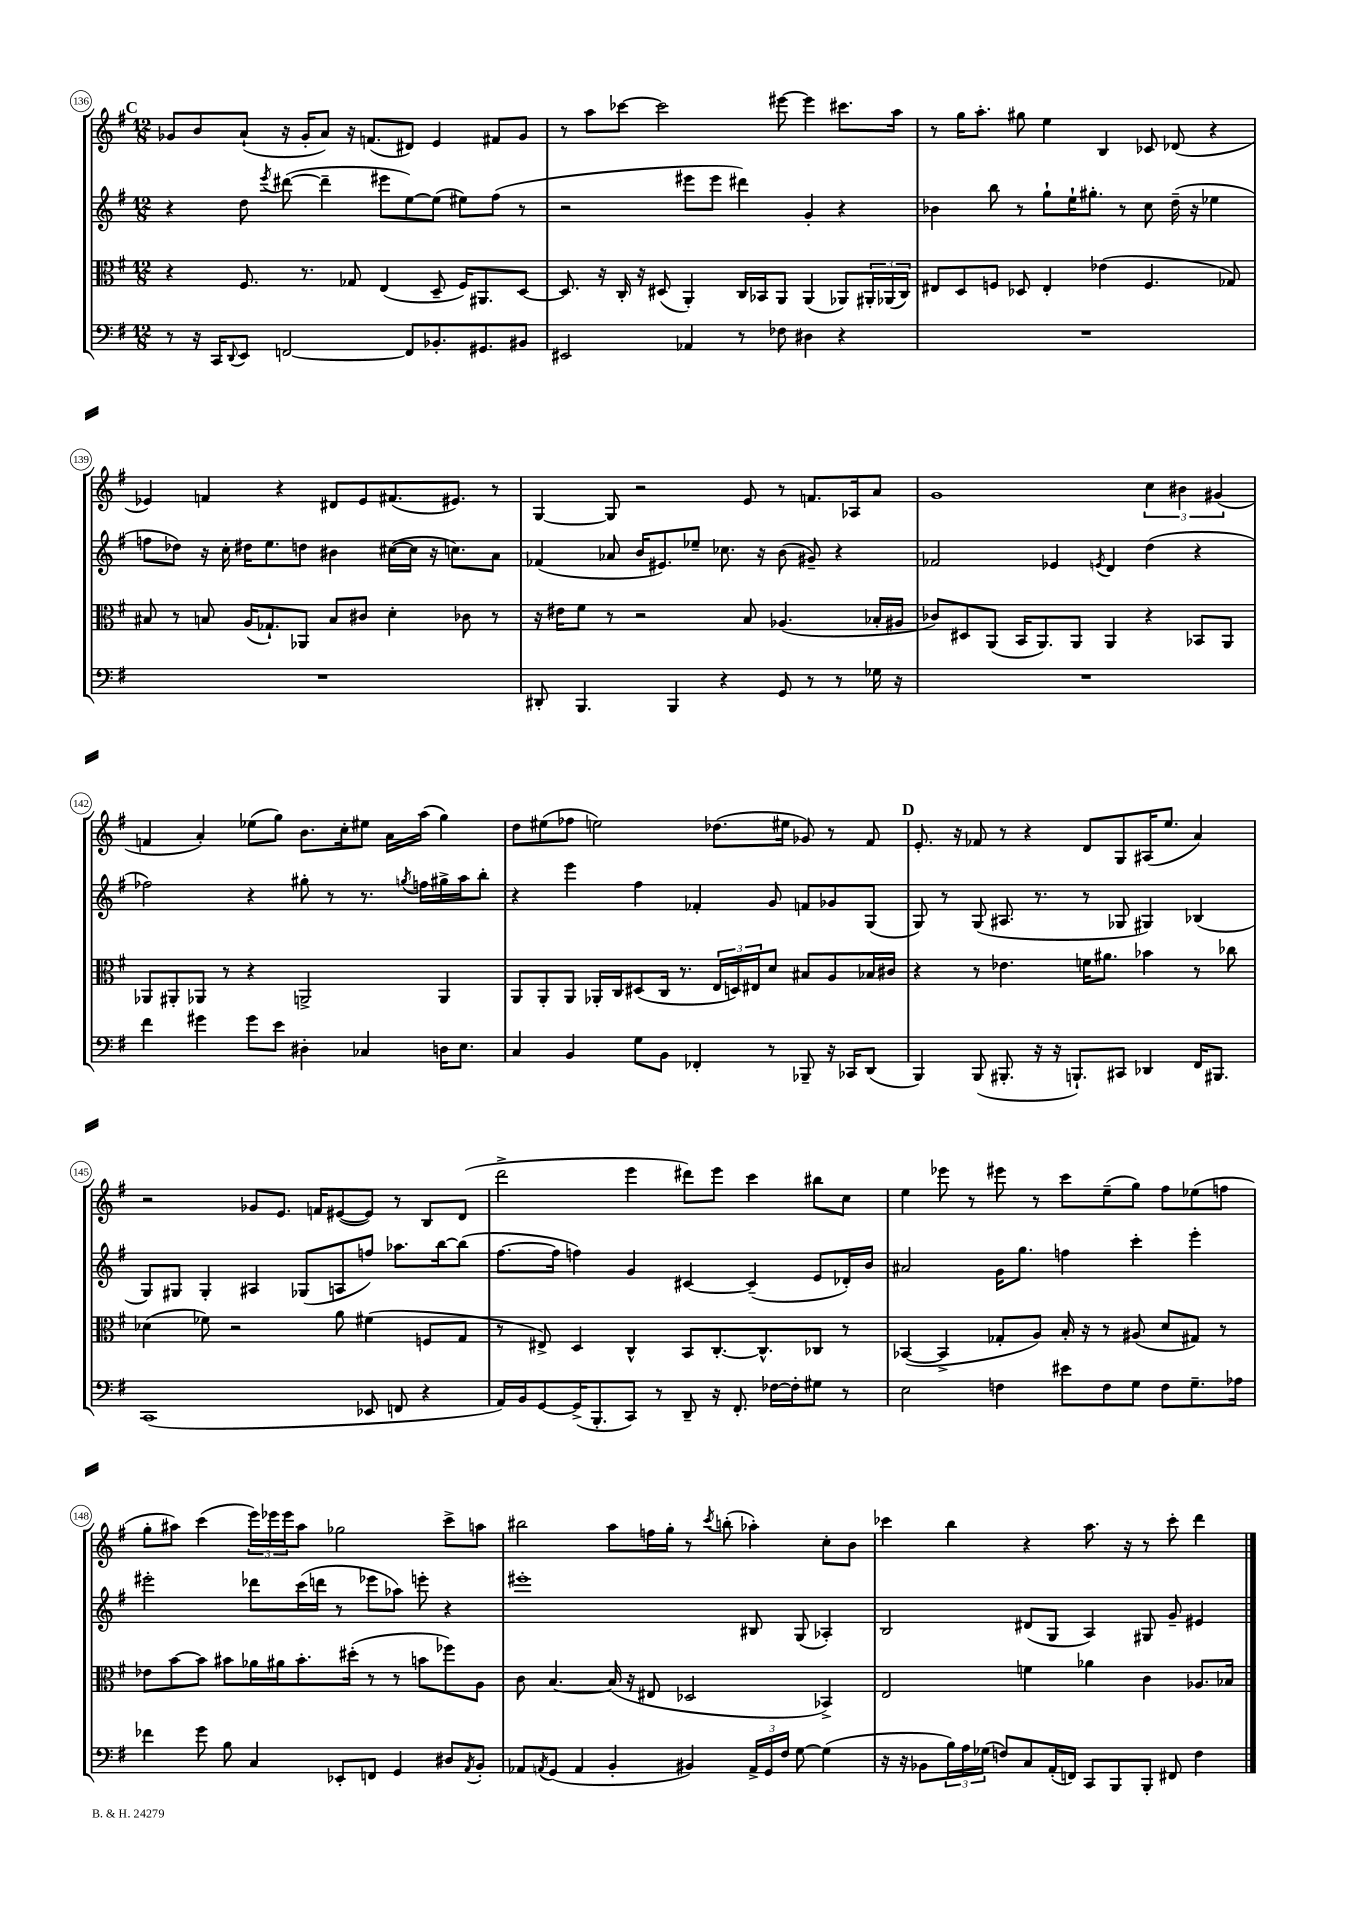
<<
\new StaffGroup <<
\new Staff = "s0" {
    \clef treble \key g \major \numericTimeSignature \time 12/8
    \mark \markup { \bold "C" } ges'8 b'8 a'8-!( r16 ges'16-. a'8) r16 f'8.( dis'8) e'4 fis'8 ges'8 |
    r8 a''8 ces'''8~ ces'''2 eis'''8~ eis'''4 cis'''8. a''16 |
    r8 g''16 a''8.-. gis''8 e''4 b4 ces'8 des'8( r4 |
    ees'4) f'4 r4 dis'8 ees'8 fis'8.( eis'8.) r8 |
    g4~ g8 r2 e'8 r8 f'8. aes16 a'8 |
    g'1 \tuplet 3/2 { c''4 bis'4 gis'4( } |
    f'4 a'4-.) ees''8( g''8) b'8. c''16-. eis''8 a'16 a''16( g''4) |
    d''8 eis''8( fes''8 e''2) des''8.( eis''16 ges'8) r8 fis'8 |
    \mark \markup { \bold "D" } e'8.-. r16 fes'8 r8 r4 d'8 g8 ais16( e''8. a'4) |
    r2 ges'8 e'8. f'16 eis'8~( eis'8) r8 b8 d'8( |
    d'''2-> e'''4 dis'''8) e'''8 c'''4 bis''8 c''8 |
    e''4 ees'''8 r8 eis'''8 r8 c'''8 e''8--( g''8) fis''8 ees''8( f''8 |
    g''8-. ais''8) c'''4( \tuplet 3/2 { e'''16) ees'''16 ees'''16 } ais''8 ges''2 c'''8-> a''8 |
    bis''2 a''8 f''16 g''16-. r8 \acciaccatura { c'''8 } b''8-.( aes''4-.) c''8-. b'8 |
    ces'''4 b''4 r4 a''8. r16 r8 ces'''8-. d'''4 \bar "|." |
}
\new Staff = "s1" {
    \clef treble \key g \major \numericTimeSignature \time 12/8
    \mark \markup { \bold "C" } r4 d''8 \acciaccatura { e'''8 } dis'''8~( dis'''4-- eis'''8 e''8~) e''8( eis''8) fis''8( r8 |
    r2 eis'''8 eis'''8 dis'''4) g'4-. r4 |
    bes'4 b''8 r8 g''8-! e''16-! gis''8.-. r8 c''8 d''16--( r16 ees''4 |
    f''8 des''8) r16 c''16-. dis''16 e''8. d''8 bis'4 cis''16~( cis''16 r16 c''8.) a'8 |
    fes'4( aes'8 b'16 eis'8.) ees''8-- ces''8. r16 b'8( gis'8--) r4 |
    fes'2 ees'4 \acciaccatura { e'8 } d'4 d''4( r4 |
    fes''2) r4 gis''8-. r8 r8. \acciaccatura { g''8 } f''16 gis''16-> a''16 b''8-. |
    r4 e'''4 fis''4 fes'4-. g'8 f'8 ges'8 g8( |
    \mark \markup { \bold "D" } g8) r8 g8( ais8. r8. r8 ges8 gis4) bes4( |
    g8) gis8 gis4-. ais4 ges8( a8 f''8) aes''8. b''16~ b''8( |
    fis''8.~ fis''16 f''4) g'4 cis'4~ cis'4--( e'8 des'16-.) b'16 |
    ais'2 g'16 g''8. f''4 c'''4-. e'''4-. |
    eis'''2-. des'''8 c'''16( d'''16 r8 ees'''8 aes''8) e'''8-. r4 |
    eis'''1-. bis8 g8( aes4-.) |
    b2 dis'8( g8 a4) gis8 g'8-- eis'4 \bar "|." |
}
\new Staff = "s2" {
    \clef alto \key g \major \numericTimeSignature \time 12/8
    \mark \markup { \bold "C" } r4 fis8. r8. ges8 e4( d8-- fis16) ais,8. d8~ |
    d8. r16 c16-. r16 dis8( a,4-.) c16 bes,16 a,8 a,4( aes,8) \tuplet 3/2 { ais,16-. aes,16( c16) } |
    eis8 d8 f8 des8 eis4-. ees'4( f4. ges8) |
    bis8 r8 b8 a16( ges8.-!) aes,8 b8 cis'8 d'4-. ces'8 r8 |
    r16 eis'16 fis'8 r8 r2 b8 aes4.( bes16-. ais16 |
    ces'8) dis8 a,8( b,16 a,8.) a,8 a,4 r4 bes,8 a,8 |
    aes,8 ais,8-. aes,8 r8 r4 a,2-> a,4 |
    a,8 a,8-. a,8 aes,16-. c16 dis8( c16 r8. \tuplet 3/2 { e16 d16) eis16 } d'8 bis8 a8 bes16 cis'16 |
    \mark \markup { \bold "D" } r4 r8 ees'4. f'16 ais'8. bes'4 r8 ces''8 |
    des'4( fes'8) r2 a'8 fis'4( f8 g8 |
    r8 eis8->) d4 c4-^ b,8 c8.~-. c8.-^ ces8 r8 |
    bes,4~( bes,4-> ges8-. a8) b16-. r16 r8 ais8( d'8 gis8) r8 |
    ees'8 b'8~ b'8 bis'8 aes'16 ais'16 bis'8.-. dis''16-.( r8 r8 b'8 fes''8) a8 |
    c'8 b4.~ b16( r16 eis8 des2 bes,4->) |
    e2 f'4 aes'4 c'4 aes8. bes16 \bar "|." |
}
\new Staff = "s3" {
    \clef bass \key g \major \numericTimeSignature \time 12/8
    \mark \markup { \bold "C" } r8 r16 c,16 \appoggiatura { d,8 } e,8 f,2~ f,8 bes,8.-. gis,8. bis,8 |
    eis,2 aes,4 r8 fes8 dis4 r4 |
    R1. |
    R1. |
    dis,8-. b,,4. b,,4 r4 g,8 r8 r8 ges16 r16 |
    R1. |
    fis'4 gis'4 gis'8 e'8 dis4-. ces4 d16 e8. |
    c4 b,4 g8 b,8 fes,4-. r8 bes,,8-- r16 ces,16 d,8( |
    \mark \markup { \bold "D" } b,,4) b,,8( bis,,8.-. r16 r16 b,,8.-!) cis,8 des,4 fis,16 bis,,8. |
    c,1( ees,8 f,8 r4 |
    a,16) b,16 g,8~ g,16->( b,,8.-. c,8) r8 d,8-- r16 fis,8.-. fes16~ fes16-. gis8 r8 |
    e2 f4 eis'8 f8 g8 f8 g8.-- aes16 |
    fes'4 g'8 b8 c4 ees,8-. f,8 g,4 dis8 \acciaccatura { a,8 } b,8-. |
    aes,8 \acciaccatura { a,8 } g,8( a,4 b,4-. bis,4) \tuplet 3/2 { a,16-> g,16 fis16 } g8~ g4( |
    r16 r16 bes,8 \tuplet 3/2 { b16) a16 ges16( } f8) c8 a,16-.( f,16) c,8 b,,8 b,,8-. fis,8 f4 \bar "|." |
}
>>
>>
\layout { \context { \Score currentBarNumber = #136 \override BarNumber.stencil = #(make-stencil-circler 0.1 0.3 ly:text-interface::print) } }
